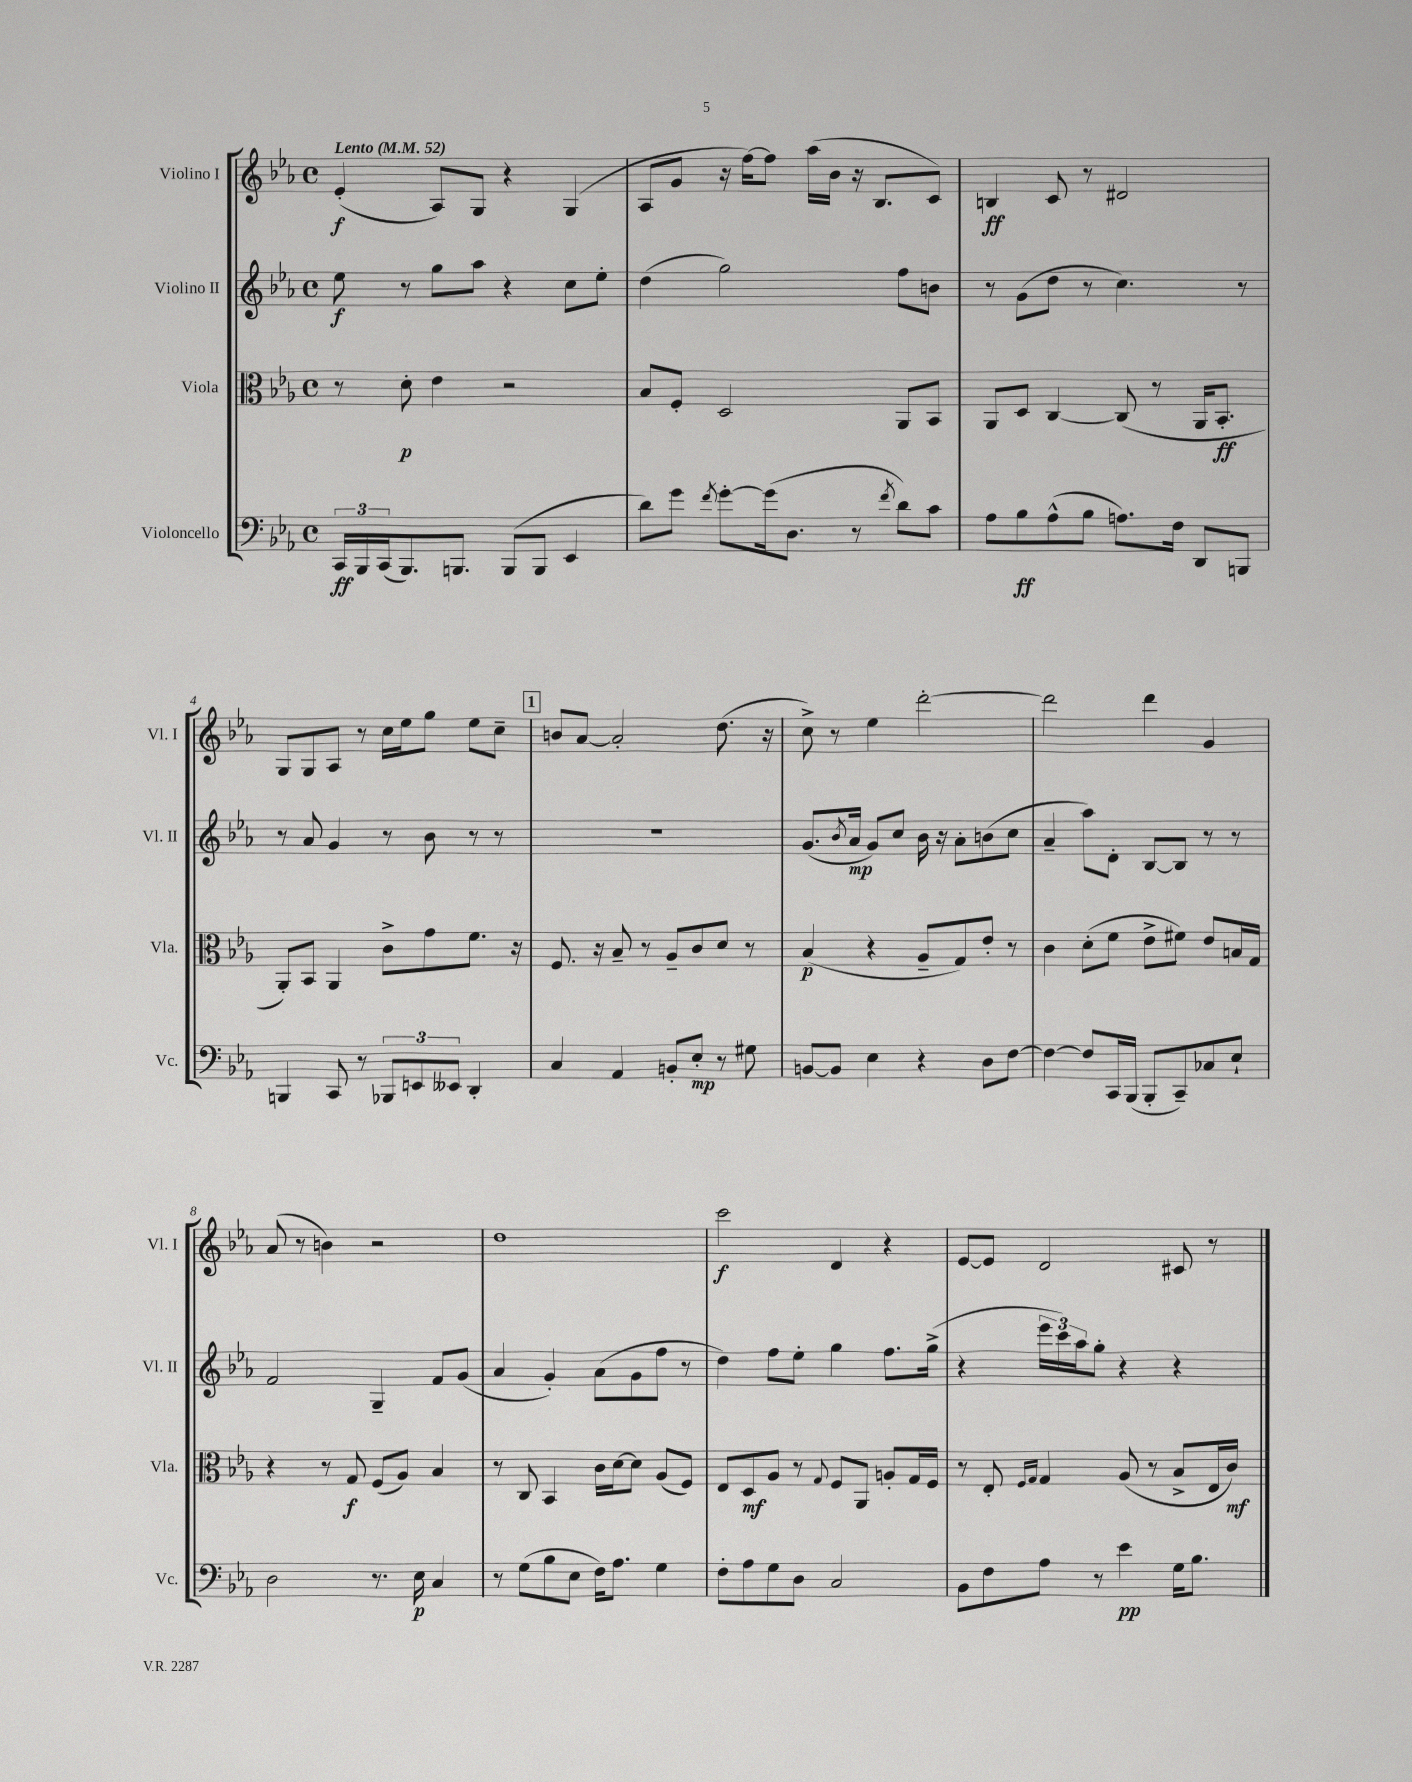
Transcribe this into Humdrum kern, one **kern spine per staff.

**kern	**kern	**kern	**kern
*staff4	*staff3	*staff2	*staff1
*clefF4	*clefC3	*clefG2	*clefG2
*k[b-e-a-]	*k[b-e-a-]	*k[b-e-a-]	*k[b-e-a-]
*M4/4	*M4/4	*M4/4	*M4/4
*met(c)	*met(c)	*met(c)	*met(c)
*MM52	*MM52	*MM52	*MM52
24CC	8r	8ee-	(4e-'
24BBB-	.	.	.
(24CC	.	.	.
8.BBB-)	8d'	8r	.
.	4e-	8gg	8A-)
8.BBB	.	.	.
.	.	8aa-	8G
(8BBB	2r	4r	4r
8BBB	.	.	.
4EE-	.	8cc	(4G
.	.	8ee-'	.
=	=	=	=
8d)	8B-	(4dd	8A-
8g	8F'	.	8g
8qf	.	.	.
[8g'	2D	2gg)	16r
.	.	.	[16ff)
(16g]	.	.	8ff]
8.D	.	.	.
.	.	.	(16aa-
.	.	.	16b-
8r	.	.	16r
.	.	.	8.B-
8qf	.	.	.
8d)	8AA-	8ff	.
8c	8BB-	8b	8c)
=	=	=	=
8A-	8AA-	8r	4B
8B-	8D	(8g	.
(8A-^^	[4C	8dd	8c
8B-	.	8r	8r
8.A)	(8C]	4.cc)	2d#
.	8r	.	.
16F	.	.	.
8DD	16AA-	.	.
.	8.BB-'	.	.
8BBB	.	8r	.
=	=	=	=
4BBB	8AA-')	8r	8G
.	8BB-	8a-	8G
8CC	4AA-	4g	8A-
8r	.	.	8r
12BBB-	8c^	8r	16cc
.	.	.	16ee-
12EE	.	.	.
.	8g	8b-	8gg
12EE--	.	.	.
4DD'	8.f	8r	8ee-
.	.	8r	8cc~
.	16r	.	.
=	=	=	=
4C	8.F	1r	8b
.	.	.	[8a-
.	16r	.	.
4AA-	8B-~	.	2a-']
.	8r	.	.
8BB'	8A-~	.	.
8E-'	8c	.	.
8r	8d	.	(8.dd
8G#	8r	.	.
.	.	.	16r
=	=	=	=
[8BB	(4B-	(8.g	8cc^)
8BB]	.	.	8r
.	.	8qb-	.
.	.	16a-	.
4E-	4r	8g)	4ee-
.	.	8cc	.
4r	8A-~	16b-	[2ddd'
.	.	16r	.
.	8G)	8a-'	.
8D	8e-'	(8b	.
[8F	8r	8cc	.
=	=	=	=
4F_	4c	4a-~	2ddd]
8F]	(8d'	8aa-)	.
16CC	8f	8d'	.
(16BBB-	.	.	.
8BBB-'	8e-^	[8B-	4ddd
8CC~)	8f#)	8B-]	.
8C-	8e-	8r	4g
8E-`	16B	8r	.
.	16G	.	.
=	=	=	=
2D	4r	2f	(8a-
.	.	.	8r
.	8r	.	4b)
.	8G	.	.
8.r	(8F	4G~	2r
.	8A-)	.	.
16E-	.	.	.
4C	4B-	8f	.
.	.	(8g	.
=	=	=	=
8r	8r	4a-	1dd
(8G	8C	.	.
8B-	4BB-	4g')	.
8E-	.	.	.
16F)	16c	(8a-	.
8.A-	[16d	.	.
.	8d]	8g	.
4G	(8A-	8ff	.
.	8F)	8r	.
=	=	=	=
8F'	8E-	4dd)	2ccc
8A-	8D	.	.
8G	8A-	8ff	.
8D	8r	8ee-'	.
.	8qqG	.	.
2C	8F	4gg	4d
.	8AA-	.	.
.	8A'	8.ff	4r
.	16G	.	.
.	16F	(16gg^	.
=	=	=	=
8BB-	8r	4r	[8e-
8F	8E-'	.	8e-]
.	16qqF	.	.
.	16qqG	.	.
8A-	4G	24eee-	2d
.	.	24ccc)	.
.	.	24aa-	.
8r	.	8gg'	.
4e-	(8A-	4r	.
.	8r	.	.
16G	8B-^	4r	8c#
8.B-	.	.	.
.	16E-	.	8r
.	16c)	.	.
==	==	==	==
*-	*-	*-	*-
